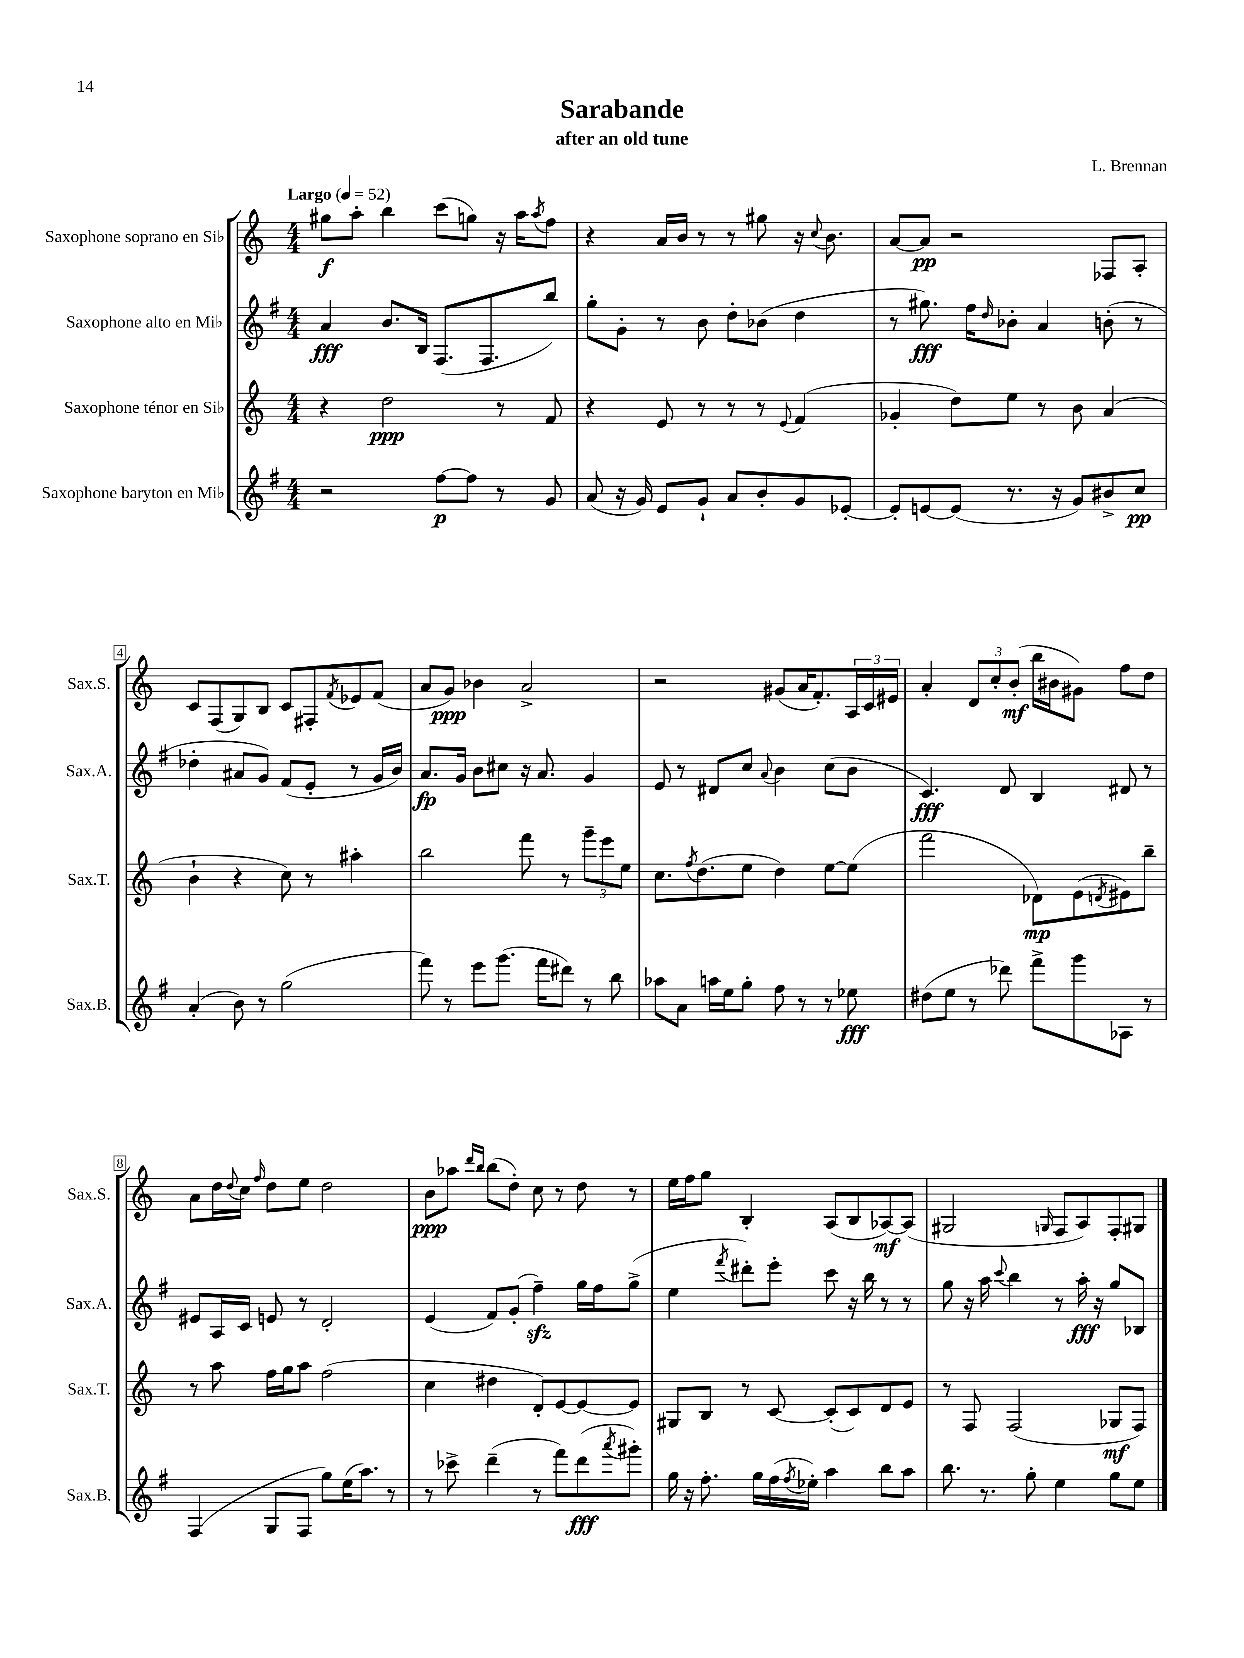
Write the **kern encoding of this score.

**kern	**kern	**kern	**kern
*staff4	*staff3	*staff2	*staff1
*clefG2	*clefG2	*clefG2	*clefG2
*k[f#]	*k[]	*k[f#]	*k[]
*M4/4	*M4/4	*M4/4	*M4/4
*MM52	*MM52	*MM52	*MM52
2r	4r	4a	8gg#
.	.	.	8aa'
.	2dd	8.b	4bb
.	.	16B	.
[8ff#	.	(8.F#	(8ccc
8ff#]	.	.	8gg)
.	.	8.F#	.
8r	8r	.	16r
.	.	.	16aa
.	.	.	8qaa
8g	8f	8bb)	8ff
=	=	=	=
(8a	4r	8gg'	4r
16r	.	8g'	.
16g)	.	.	.
8e	8e	8r	16a
.	.	.	16b
8g`	8r	8b	8r
8a	8r	8dd'	8r
8b'	8r	(8b-	8gg#
.	8qqe	.	.
8g	(4f	4dd	16r
.	.	.	8qqcc
.	.	.	8.b
[8e-'	.	.	.
=	=	=	=
8e-']	4g-'	8r	[8a
[8e	.	8.gg#)	8a]
(8e]	8dd)	.	2r
.	.	16ff#	.
.	.	16qqdd	.
8.r	8ee	8b-'	.
.	8r	4a	.
16r	.	.	.
8g)	8b	.	.
8b#^	(4a	(8b'	8F-
8cc	.	8r	8A'
=	=	=	=
(4a'	4b`	4dd-'	8c
.	.	.	(8F
8b)	4r	8a#	8G)
8r	.	8g)	8B
(2gg	8cc)	(8f#	8c
.	8r	8e'	8F#'
.	.	.	8qf
.	4aa#'	8r	8e-
.	.	16g	(8f
.	.	16b)	.
=	=	=	=
8fff#)	2bb	8.a	8a
8r	.	.	8g)
.	.	16g	.
8eee	.	8b	4b-
(8.ggg	.	8cc#	.
.	8fff	16r	2a^
16fff#	.	8.a	.
8ddd#)	8r	.	.
8r	12ggg~	4g	.
.	12eee	.	.
8bb	.	.	.
.	12ee	.	.
=	=	=	=
8aa-	8.cc	8e	2r
8a	.	8r	.
.	8qff	.	.
.	(8.dd	.	.
16aa	.	8d#	.
16ee	.	.	.
8gg'	8ee	8cc	.
.	.	8qqa	.
8ff#	4dd)	4b	(8g#
8r	.	.	16a
.	.	.	8.f')
8r	[8ee	(8cc	.
8ee-	(8ee]	8b	24A
.	.	.	24c
.	.	.	24e#
=	=	=	=
(8dd#	2fff	4.c)	4a'
8ee	.	.	.
8r	.	.	12d
.	.	.	12cc'
8ddd-)	.	8d	.
.	.	.	(12b'
8fff#^	8d-)	4B	16bb
.	.	.	16b#
8ggg	(8e	.	8g#)
.	8qd	.	.
8A-	8e#)	8d#	8ff
8r	8bb~	8r	8dd
=	=	=	=
(4F#	8r	8e#	8a
.	8aa	16A	16dd
.	.	.	8qqdd
.	.	16c	16cc
.	.	.	16qqff
8G	16ff	8e	8dd
.	16gg	.	.
8F#	8aa	8r	8ee
8gg)	(2ff	2d'	2dd
(16ee	.	.	.
8.aa)	.	.	.
8r	.	.	.
=	=	=	=
8r	4cc	(4e	8b
8ccc-^	.	.	8aa-
.	.	.	16qqddd
.	.	.	16qqbb
(4ddd~	4dd#	8f#)	(8bb
.	.	(8g'	8dd')
8r	8d')	4ff#~)	8cc
8fff#)	[8e	.	8r
(8ddd	8e_	16gg	8dd
.	.	16ff#	.
8qaaa	.	.	.
8ggg#')	8e]	(8gg^	8r
=	=	=	=
16gg	8G#	4ee	16ee
16r	.	.	16ff
8.ff#'	8B	.	8gg
.	.	8qfff#	.
.	8r	8ddd#')	4B'
16gg	.	.	.
(16ff#	[8c	8eee'	.
8qff#	.	.	.
16ee-')	.	.	.
4aa	(8c']	8ccc	(8A
.	8c)	16r	8B
.	.	16bb	.
8bb	8d	8r	[8A-)
8aa	8e	8r	(8A-]
=	=	=	=
8.bb	8r	8gg	2G#
.	8F	16r	.
8.r	.	16aa	.
.	.	8qqccc	.
.	(2F	4bb	.
8gg'	.	.	.
.	.	.	16qqG
4ee	.	8r	8F
.	.	16aa'	8A)
.	.	16r	.
8gg	8G-	8gg	8F'
8ee	8F)	8B-	8G#
==	==	==	==
*-	*-	*-	*-
